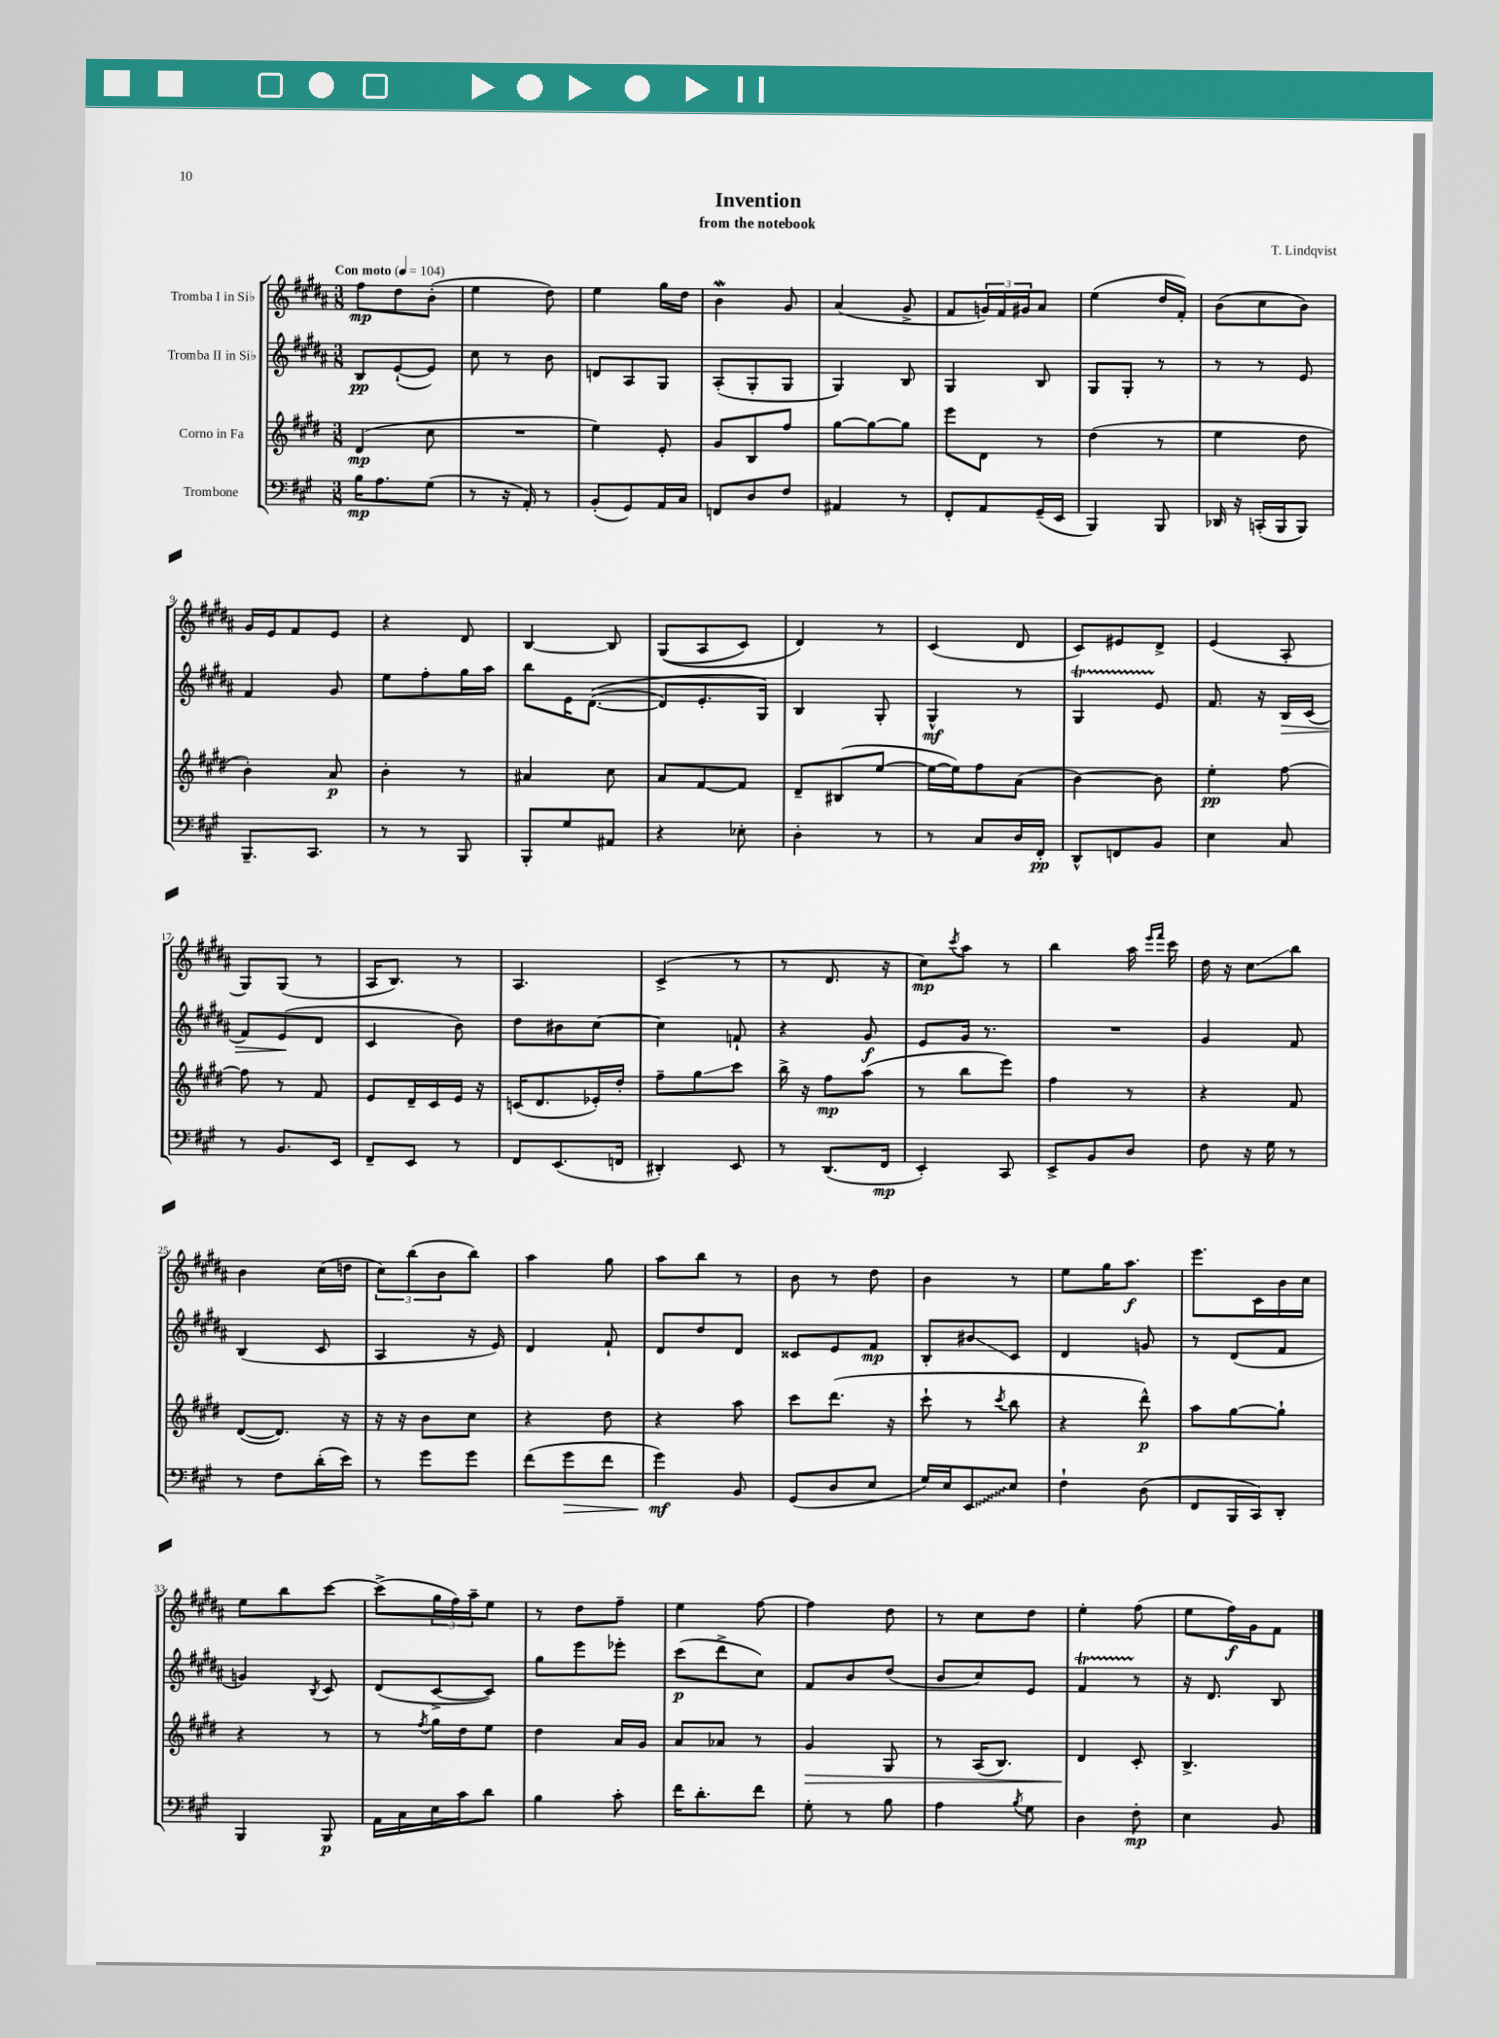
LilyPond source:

\header { title = "Invention" composer = "T. Lindqvist" subtitle = "from the notebook" }
<<
\new StaffGroup <<
\new Staff = "s0" \with { instrumentName = "Tromba I in Sib" } {
    \clef treble \key b \major \numericTimeSignature \time 3/8 \tempo "Con moto" 4 = 104
    fis''8\mp dis''8 b'8-.( |
    e''4 dis''8) |
    e''4 gis''16 dis''16 |
    b'4\mordent gis'8 |
    ais'4( gis'8-> |
    fis'8 \tuplet 3/2 { g'16) fis'16 gis'16 } ais'8 |
    e''4( dis''16 fis'16-.) |
    b'8( cis''8 b'8) |
    gis'16 e'16 fis'8 e'8 |
    r4 dis'8 |
    b4~ b8 |
    gis8(\( ais8 cis'8) |
    dis'4\) r8 |
    cis'4( dis'8 |
    cis'8) eis'8 dis'8-> |
    e'4( ais8-. |
    gis8) gis8( r8 |
    ais16 b8.) r8 |
    ais4. |
    cis'4->( r8 |
    r8 dis'8. r16 |
    cis''8\mp) \acciaccatura { cis'''8 } ais''8 r8 |
    b''4 ais''16 \grace { e'''16 fis'''16 } cis'''16 |
    dis''16 r16 cis''8\glissando b''8 |
    b'4 cis''16( d''16 |
    \tuplet 3/2 { cis''8) b''8( b'8 } b''8) |
    ais''4 gis''8 |
    ais''8 b''8 r8 |
    b'8 r8 dis''8 |
    b'4 r8 |
    e''8 gis''16 ais''8.\f |
    e'''8. cis'16 b'16 cis''16 |
    e''8 b''8 cis'''8~ |
    cis'''8->( \tuplet 3/2 { gis''16 fis''16) ais''16-- } e''8 |
    r8 dis''8 fis''8-- |
    e''4 fis''8~ |
    fis''4 dis''8 |
    r8 cis''8 dis''8 |
    e''4-. fis''8( |
    e''8 fis''16\f) gis'16 fis'8 \bar "|." |
}
\new Staff = "s1" \with { instrumentName = "Tromba II in Sib" } {
    \clef treble \key b \major \numericTimeSignature \time 3/8
    b8\pp e'8~-!( e'8) |
    cis''8 r8 b'8 |
    d'8 ais8 gis8 |
    ais8-.( gis8-. gis8 |
    gis4) b8 |
    gis4 b8 |
    gis8 gis8-. r8 |
    r8 r8 e'8 |
    fis'4 gis'8 |
    e''8 fis''8-. gis''16 ais''16 |
    b''8 e'16 dis'8.~(\( |
    dis'8) e'8.-. gis16\) |
    b4 gis8-. |
    gis4-^\mf r8 |
    gis4\startTrillSpan e'8\stopTrillSpan |
    fis'8. r16 b16\> cis'16( |
    fis'8) e'8\!( dis'8 |
    cis'4 b'8) |
    dis''8 bis'8 cis''8~ |
    cis''4 f'8-! |
    r4 gis'8\f |
    e'8 gis'16 r8. |
    R4. |
    gis'4 fis'8 |
    b4( cis'8 |
    ais4 r16 e'16) |
    dis'4 fis'8-! |
    dis'8 dis''8 dis'8 |
    cisis'8 e'8 fis'8\mp |
    b8-. bis'8\glissando cis'8 |
    dis'4 g'8 |
    r8 dis'8( fis'8 |
    g'4) \acciaccatura { b8 } cis'8 |
    dis'8( cis'8~-> cis'8) |
    gis''8 e'''8 ees'''8-. |
    cis'''8\p( dis'''8-> cis''8) |
    fis'8 b'8 dis''8( |
    b'8 cis''8) e'8 |
    fis'4\startTrillSpan r8\stopTrillSpan |
    r16 dis'8. b8 \bar "|." |
}
\new Staff = "s2" \with { instrumentName = "Corno in Fa" } {
    \clef treble \key e \major \numericTimeSignature \time 3/8
    dis'4\mp( cis''8 |
    R4. |
    e''4) e'8-. |
    gis'8 b8 fis''8 |
    gis''8~ gis''8~ gis''8 |
    e'''8 dis'8 r8 |
    dis''4( r8 |
    e''4 dis''8 |
    b'4-.) a'8\p |
    b'4-. r8 |
    ais'4 cis''8 |
    a'8 fis'8~ fis'8 |
    dis'8-- bis8( e''8~ |
    e''16~ e''16) fis''8 a'8( |
    b'4~) b'8 |
    e''4-.\pp fis''8~ |
    fis''8 r8 fis'8 |
    e'8 dis'16-- cis'16 e'16 r16 |
    c'16( dis'8. ees'16-.) dis''16-. |
    fis''8-- gis''8\glissando cis'''8 |
    b''16-> r16 fis''8\mp a''8( |
    r8 b''8 e'''8) |
    fis''4 r8 |
    r4 fis'8 |
    dis'8~( dis'8.) r16 |
    r16 r16 b'8 cis''8 |
    r4 dis''8 |
    r4 a''8 |
    cis'''8 dis'''8.( r16 |
    cis'''8-! r8 \acciaccatura { cis'''8 } b''8 |
    r4 dis'''8-^\p) |
    a''8 gis''8~ gis''8-! |
    r4 r8 |
    r8 \acciaccatura { fis''8 } gis''16 dis''16 e''8 |
    dis''4 a'16 gis'16 |
    a'8 aes'8 r8 |
    gis'4\> gis8 |
    r8 a16( b8.) |
    dis'4\! cis'8-. |
    b4.-> \bar "|." |
}
\new Staff = "s3" \with { instrumentName = "Trombone" } {
    \clef bass \key a \major \numericTimeSignature \time 3/8
    b16\mp a8. gis8( |
    r8 r16 a,16-.) r8 |
    b,8-.( gis,8) a,16 cis16 |
    f,8 d8 fis8 |
    ais,4 r8 |
    fis,8-. a,8 gis,16--( e,16 |
    b,,4) b,,8 |
    des,16 r16 c,16-.( b,,16 b,,8) |
    b,,8.-- cis,8. |
    r8 r8 b,,8 |
    b,,8-. gis8 ais,8 |
    r4 ees8-. |
    d4-. r8 |
    r8 cis8 d16 fis,16-.\pp |
    d,8-^ f,8 b,8 |
    e4 cis8 |
    r8 b,8. e,16 |
    fis,8-- e,8 r8 |
    fis,8 e,8.( f,16 |
    dis,4-.) e,8 |
    r8 d,8.( fis,16\mp |
    e,4-.) cis,8 |
    e,8-> b,8 d8 |
    fis8 r16 gis16 r8 |
    r8 fis8 d'16-.( e'16) |
    r8 gis'8 gis'8 |
    fis'8( gis'8\> fis'8 |
    gis'4\mf\!) b,8 |
    gis,8( d8 e8 |
    gis16) e16 \once \override Glissando.style = #'zigzag e,8\glissando e8 |
    fis4-! d8( |
    fis,8 b,,16 cis,16) d,8-. |
    b,,4 b,,8\p |
    a,16 cis16 e16 cis'16 d'8 |
    b4 cis'8-. |
    fis'16 d'8.-. fis'8 |
    gis8-. r8 b8 |
    a4 \acciaccatura { b8 } gis8 |
    d4 fis8-.\mp |
    e4 b,8 \bar "|." |
}
>>
>>
